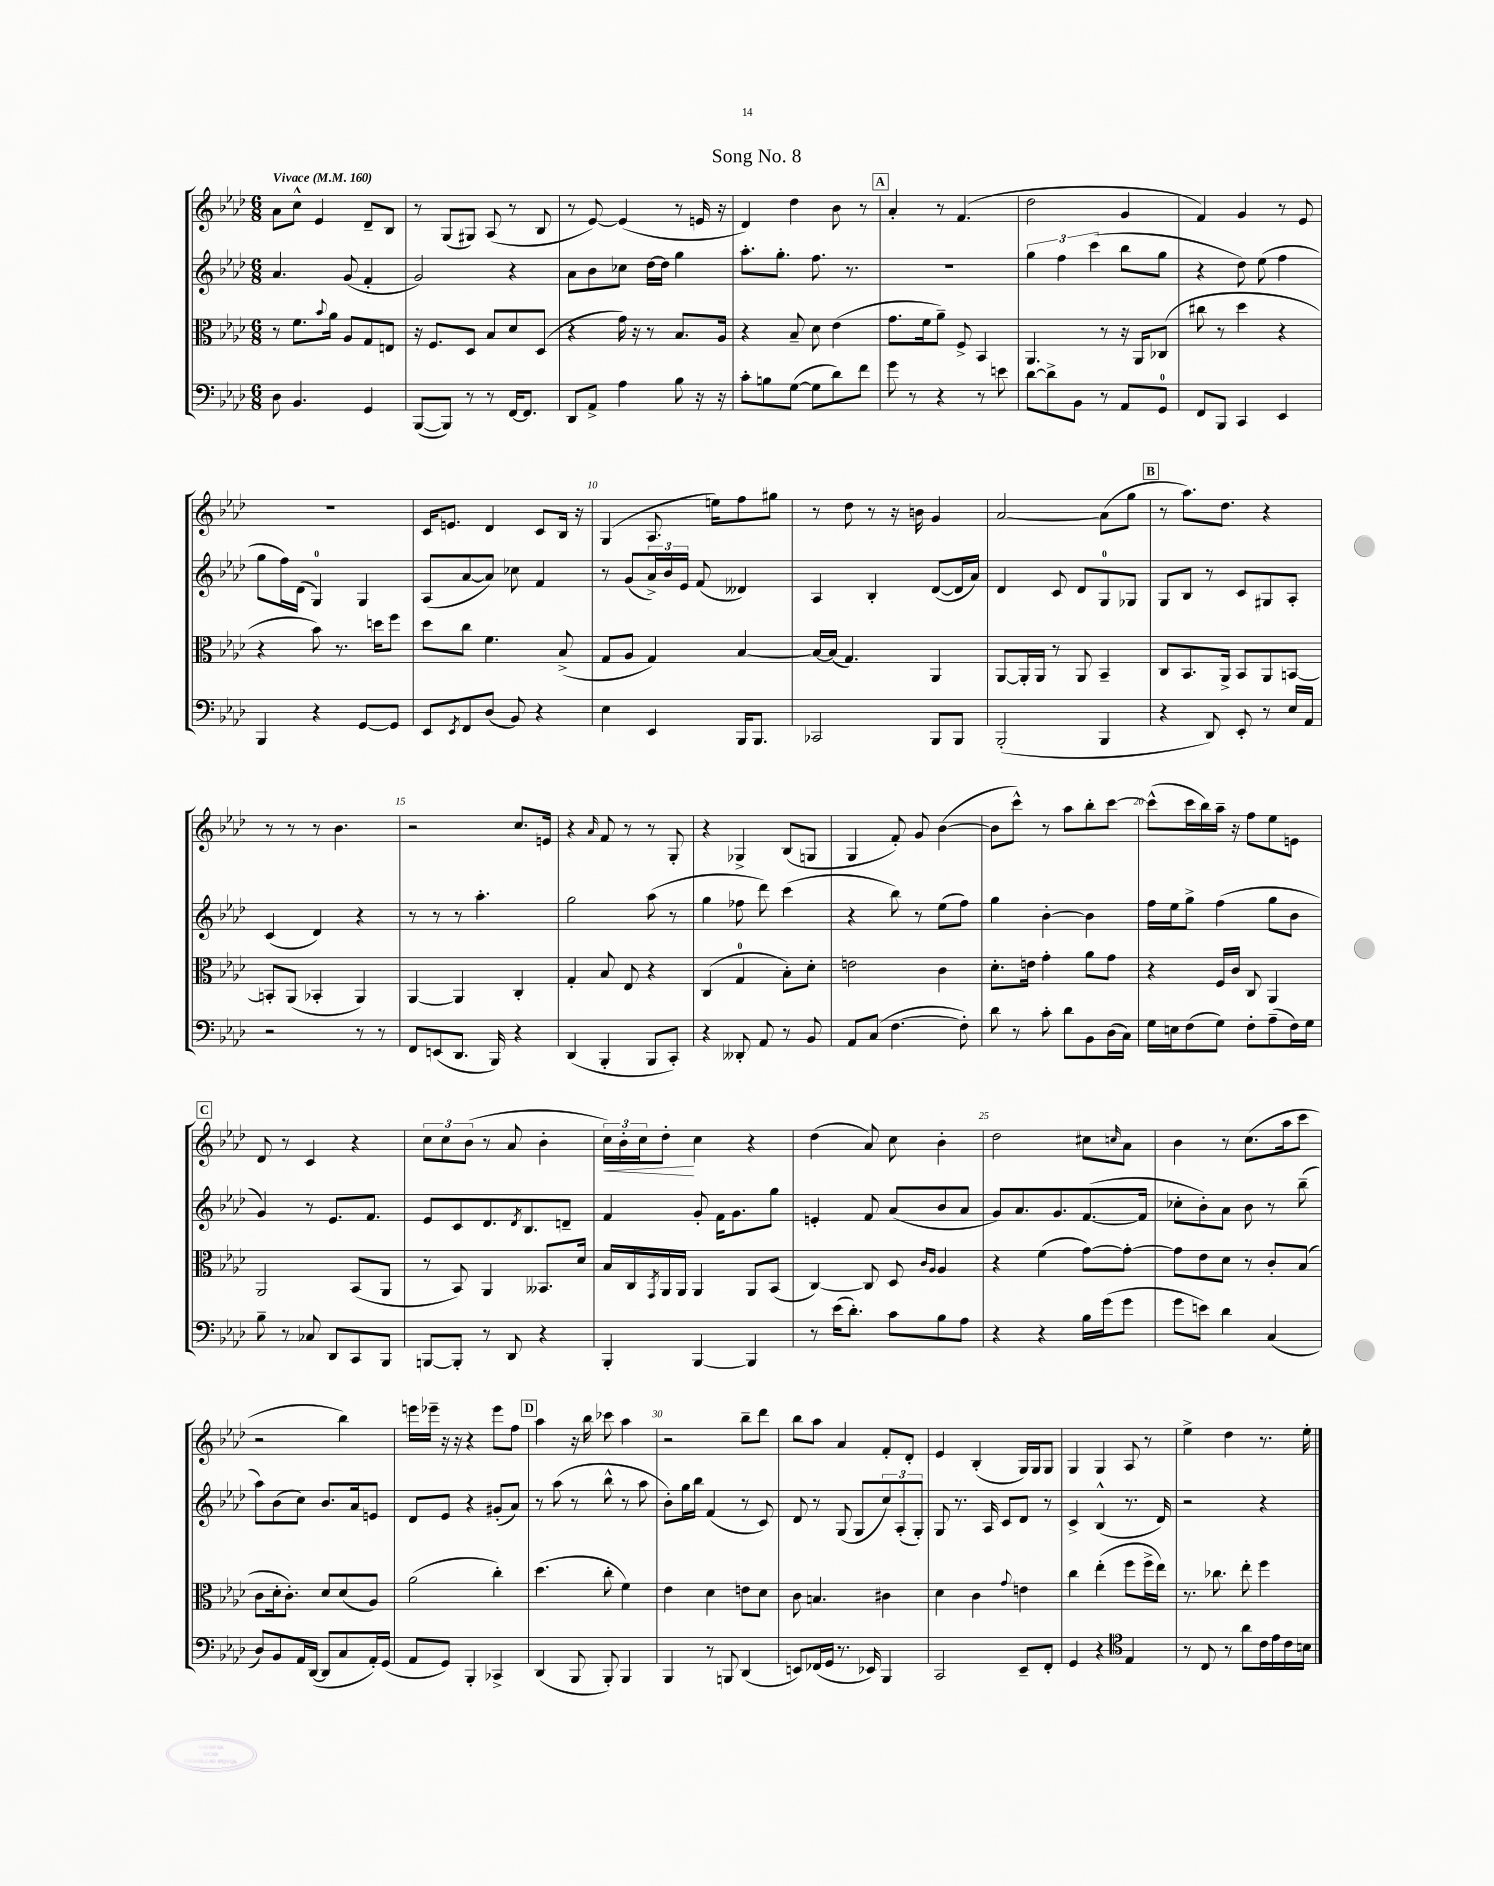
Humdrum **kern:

**kern	**kern	**kern	**kern
*staff4	*staff3	*staff2	*staff1
*clefF4	*clefC3	*clefG2	*clefG2
*k[b-e-a-d-]	*k[b-e-a-d-]	*k[b-e-a-d-]	*k[b-e-a-d-]
*M6/8	*M6/8	*M6/8	*M6/8
*MM160	*MM160	*MM160	*MM160
8D-	8r	4.a-	8a-
4.BB-	8.f	.	8cc^^
.	.	.	4e-
.	8qqb-	.	.
.	16a-	.	.
.	8A-	(8g	.
4GG	8G	4f'	8d-~
.	8E	.	8B-
=	=	=	=
([8BBB-	16r	2g)	8r
.	8.F	.	.
8BBB-])	.	.	(8G
8r	8D-	.	8G#)
8r	8B-	.	(8A-
[16FF	8d-	4r	8r
8.FF]	.	.	.
.	(8D-	.	8B-
=	=	=	=
8DD-	4r	8a-	8r
8AA-^	.	8b-	[8e-)
4A-	16g)	8cc-	(4e-]
.	16r	.	.
.	8r	[16dd-	.
.	.	16dd-]	.
8B-	8.B-	4gg	8r
16r	.	.	16e
16r	16A-	.	16r
=	=	=	=
8c'	4r	8.aa-'	4d-)
8B	.	.	.
.	.	8.gg'	.
([8G	8B-~	.	4dd-
8G]	8d-	8.ff	.
8d-)	(4e-	.	8b-
.	.	8.r	.
8f	.	.	8r
=	=	=	=
8g	8.g	2.r	4a-'
8r	.	.	.
.	16f	.	.
4r	8a-~)	.	8r
.	8F^	.	(4.f
8r	4BB-	.	.
8e	.	.	.
=	=	=	=
[8d-	4.AA-	6gg	2dd-
8d-^]	.	.	.
.	.	6ff	.
8BB-	.	.	.
.	.	(6ccc	.
8r	8r	.	.
8AA-	16r	8bb-	4g
.	16AA-	.	.
8GG	(8C-	8gg	.
=	=	=	=
8FF	8cc#	4r	4f)
8BBB-	8r	.	.
4CC	4dd-	8dd-)	4g
.	.	(8ee-	.
4EE-	4r	4ff	8r
.	.	.	8e-
=	=	=	=
4BBB-	4r	8gg	2.r
.	.	16ff)	.
.	.	(16d-	.
4r	8b-)	4G)	.
.	8.r	.	.
[8GG	.	4G	.
.	16dd	.	.
8GG]	8ff	.	.
=	=	=	=
8EE-	8dd-	(8A-	16c
.	.	.	8.e
8qEE-	.	.	.
8FF	8cc	[8a-	.
(8D-	4.f	8a-])	4d-
8BB-)	.	8cc-	.
4r	.	4f	8c
.	(8B-^	.	16B-
.	.	.	16r
=	=	=	=
4E-	8G	8r	(4G
.	8A-	(8g	.
4EE-	4G)	24a-^)	8.A-
.	.	24b-	.
.	.	24e-	.
.	.	(8f	.
.	.	.	16ee)
16BBB-	[4B-	4d--)	8ff
8.BBB-	.	.	.
.	.	.	8gg#
=	=	=	=
2CC-	16B-_	4A-	8r
.	(16B-]	.	.
.	4.G)	.	8dd-
.	.	4B-'	8r
.	.	.	16r
.	.	.	16b
8BBB-	4AA-	([8d-	4g
8BBB-	.	16d-]	.
.	.	16a-)	.
=	=	=	=
(2BBB-'	[8AA-	4d-	[2a-
.	16AA-']	.	.
.	16AA-	.	.
.	8r	8c	.
.	8AA-	8d-	.
4BBB-	4BB-~	8G	(8a-]
.	.	8G-	8gg
=	=	=	=
4r	8C	8G	8r
.	8.BB-	8B-	8.aa-)
8DD-)	.	8r	.
.	16AA-^	.	8.dd-
8EE-'	8BB-	8c	.
8r	8AA-	8G#	4r
16E-	[8BB	8A-'	.
16AA-	.	.	.
=	=	=	=
2r	8BB']	(4c	8r
.	(8AA-	.	8r
.	4BB-'	4d-)	8r
.	.	.	4.b-
8r	4AA-)	4r	.
8r	.	.	.
=	=	=	=
8FF	[4AA-	8r	2r
(8EE	.	8r	.
8.DD-	4AA-]	8r	.
.	.	4.aa-'	.
16BBB-)	.	.	.
4r	4C'	.	8.cc
.	.	.	16e
=	=	=	=
(4DD-	4G'	2gg	4r
.	.	.	16qqa-
4BBB-'	8B-	.	8f
.	8E-	.	8r
8BBB-	4r	(8aa-	8r
8CC')	.	8r	8G'
=	=	=	=
4r	(4C	4gg	4r
8DD--'	4G	8ff-	4G-^
8AA-	.	8ddd-)	.
8r	8B-')	(4ccc	(8B-
8BB-	8d-'	.	8G
=	=	=	=
8AA-	2e	4r	4G
(8C	.	.	.
[4.F	.	8bb-)	8f')
.	.	8r	8g
.	4c	(8ee-	([4b-
8F'])	.	8ff)	.
=	=	=	=
8d-	8.d-'	4gg	8b-]
8r	.	.	8ccc^^)
.	16e	.	.
8c'	4g'	[4b-'	8r
8d-	.	.	8aa-
8BB-	8a-	4b-]	8bb-'
(16D-	8g	.	[8ccc
16C)	.	.	.
=	=	=	=
16G	4r	16ff	(8ccc^^]
16E	.	16ee-	.
(8F	.	8gg^	16ccc
.	.	.	16bb-)
8G)	16F	(4ff	16aa-~
.	16c	.	16r
8F'	8C	.	8ff
(8A-~	4AA-	8gg	8ee-
16F)	.	8b-	8e
16G	.	.	.
=	=	=	=
8B-~	2AA-	4g)	8d-
8r	.	.	8r
8C-	.	8r	4c
8DD-	.	8.e-	.
8CC	(8BB-	.	4r
.	.	8.f	.
8BBB-	8AA-	.	.
=	=	=	=
[8BBB	8r	8e-	12cc
.	.	.	12cc
8BBB']	8BB-)	8c	.
.	.	.	(12b-
8r	4AA-	8.d-	8r
8DD-	.	.	8a-
.	.	8qd-	.
.	.	8.B-	.
4r	8.BB--	.	4b-'
.	.	8d~	.
.	16d-	.	.
=	=	=	=
4BBB-'	16B-	4f	24cc)
.	.	.	24b-'
.	16C	.	.
.	.	.	24cc
.	8qGG	.	.
.	16AA-	.	8dd-'
.	16AA-	.	.
[4BBB-	4AA-	8g'	4cc
.	.	16f	.
.	.	8.g	.
4BBB-]	8AA-	.	4r
.	(8BB-	8gg	.
=	=	=	=
8r	[4C)	4e'	(4dd-
(16e-	.	.	.
8.d-')	.	.	.
.	8C]	8f	8a-)
8c	8D-	(8a-	8cc
.	16qqc	.	.
.	16qqA-	.	.
8B-	4A-	8b-	4b-'
8A-	.	8a-	.
=	=	=	=
4r	4r	8g)	2dd-
.	.	8.a-	.
4r	(4f	.	.
.	.	8.g	.
16B-	[8g)	([8.f	8cc#
(16g	.	.	.
.	.	.	16qqcc
8g	8g'_	.	8a-
.	.	16f]	.
=	=	=	=
8g	8g]	8cc-'	4b-
8e)	8e-	8b-')	.
4d-	8d-	8a-	8r
.	8r	8b-	(8.cc
(4C	8c'	8r	.
.	.	.	16aa-
.	(8B-	(8bb-~	8ccc
=	=	=	=
8D-)	8c	8aa-)	2r
8BB-	16d-'	(8b-	.
.	8.c')	.	.
16AA-	.	8cc)	.
([16DD-	.	.	.
8DD-]	8d-	8.b-	.
8C	(8d-	.	4bb-)
.	.	16a-	.
16AA-')	8A-)	8e	.
(16GG	.	.	.
=	=	=	=
8AA-	(2a-	8d-	16eee
.	.	.	16eee-~
8GG)	.	8e-	16r
.	.	.	16r
4BBB-'	.	4r	4r
4CC-^	4cc')	(8g#'	8eee-
.	.	8a-)	8ff
=	=	=	=
(4DD-	(4.dd-	8r	4aa-
.	.	(8aa-	.
8BBB-	.	8r	16r
.	.	.	16bb-
8BBB-')	8cc'	8bb-^^	8ccc-
4BBB-	4f)	8r	4aa-
.	.	8aa-	.
=	=	=	=
4BBB-	4e-	8b-')	2r
.	.	16gg	.
.	.	16bb-	.
8r	4d-	(4f	.
8BBB	.	.	.
(4DD-	8e	8r	8bb-~
.	8d-	8c)	8ddd-
=	=	=	=
8EE)	8c	8d-	8bb-
(16FF-	4.B	8r	8aa-
16GG	.	.	.
8.r	.	(8G	4a-
.	.	8G	.
16EE-)	.	.	.
4BBB-	4c#	12cc)	8f'
.	.	(12A-'	.
.	.	.	8d-'
.	.	12G')	.
=	=	=	=
2CC	4d-	8G	4e-
.	.	8.r	.
.	4c	.	(4B-'
.	.	16A-	.
.	.	8c	.
.	8qqg	.	.
8EE-~	4e	8d-	16G)
.	.	.	16G
8FF'	.	8r	8G
=	=	=	=
4GG	4cc	4c^	4G
4r	(4ee-'	(4B-^^	4G
*clefC4	*	*	*
4E-	8ff	8.r	8A-
.	16ff^	.	8r
.	16ee-)	16d-)	.
=	=	=	=
8r	8.r	2r	4ee-^
8C	.	.	.
.	8.cc-	.	.
8r	.	.	4dd-
8a-	8ee-'	.	.
16c	4ff	4r	8.r
16e-	.	.	.
16c	.	.	.
16B	.	.	16ee-'
==	==	==	==
*-	*-	*-	*-
